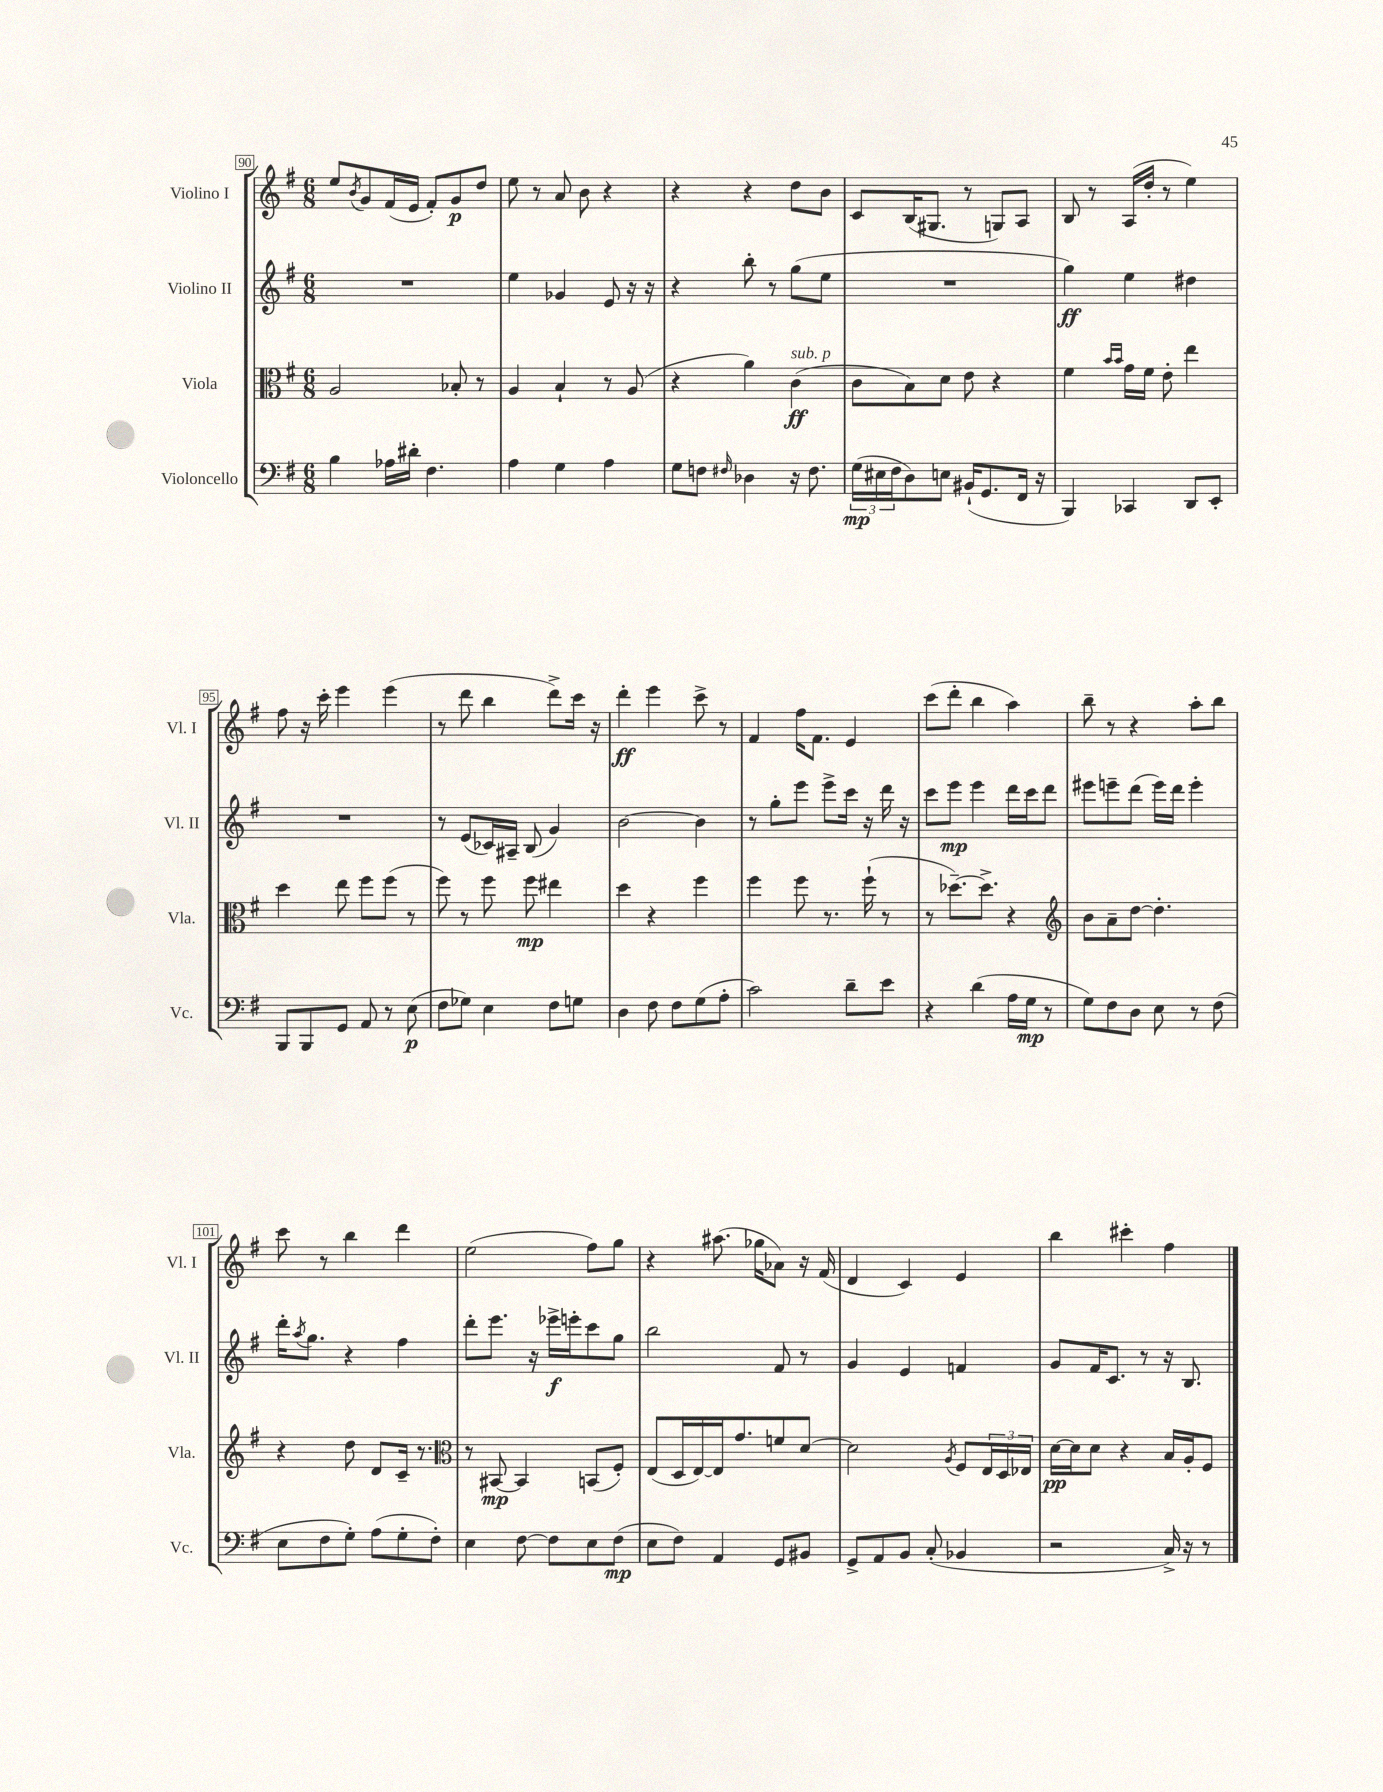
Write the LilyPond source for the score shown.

<<
\new StaffGroup <<
\new Staff = "s0" \with { instrumentName = "Violino I" shortInstrumentName = "Vl. I" } {
    \clef treble \key g \major \numericTimeSignature \time 6/8
    e''8 \acciaccatura { b'8 } g'8 fis'16( e'16 fis'8-.) g'8\p d''8 |
    e''8 r8 a'8 b'8 r4 |
    r4 r4 d''8 b'8 |
    c'8 b16( gis8. r8 g8) a8 |
    b8 r8 a16( d''16-. r8 e''4) |
    fis''8 r16 c'''16-. e'''4 e'''4( |
    r8 d'''8 b''4 d'''8->) c'''16 r16 |
    d'''4-.\ff e'''4 c'''8-> r8 |
    fis'4 fis''16 fis'8. e'4 |
    c'''8( d'''8-. b''4 a''4) |
    b''8-- r8 r4 a''8-. b''8 |
    c'''8 r8 b''4 d'''4 |
    e''2( fis''8) g''8 |
    r4 ais''8.( ges''16 aes'8) r16 fis'16( |
    d'4 c'4) e'4 |
    b''4 cis'''4-. fis''4 \bar "|." |
}
\new Staff = "s1" \with { instrumentName = "Violino II" shortInstrumentName = "Vl. II" } {
    \clef treble \key g \major \numericTimeSignature \time 6/8
    R2. |
    e''4 ges'4 e'8 r16 r16 |
    r4 b''8-. r8 g''8( e''8 |
    R2. |
    g''4\ff) e''4 dis''4 |
    R2. |
    r8 e'8( ces'16) ais16-- b8( g'4) |
    b'2~ b'4 |
    r8 g''8-. e'''8 e'''8-> c'''16 r16 d'''16 r16 |
    c'''8 e'''8\mp e'''4 d'''16 c'''16 d'''8 |
    eis'''8 e'''8-- d'''8( e'''16) d'''16 e'''4-. |
    d'''16-. \acciaccatura { a''8 } g''8. r4 fis''4 |
    d'''8-. e'''8. r16 ees'''16->\f e'''16-. c'''8 g''8 |
    b''2 fis'8 r8 |
    g'4 e'4 f'4 |
    g'8 fis'16 c'8. r8 r16 b8. \bar "|." |
}
\new Staff = "s2" \with { instrumentName = "Viola" shortInstrumentName = "Vla." } {
    \clef alto \key g \major \numericTimeSignature \time 6/8
    a2 bes8-. r8 |
    a4 b4-! r8 a8( |
    r4 a'4) c'4\ff^\markup { \italic "sub. p" }( |
    c'8 b8) d'8 e'8 r4 |
    fis'4 \grace { b'16 b'16 } g'16 fis'16 e'8-. e''4 |
    d''4 e''8 fis''8 fis''8( r8 |
    fis''8) r8 fis''8 fis''8\mp eis''4 |
    d''4 r4 fis''4 |
    fis''4 fis''8 r8. fis''16-!( r8 |
    r8 des''8.~--) des''8.-> r4 |
    \clef treble b'8 a'8-- d''8~ d''4.-. |
    r4 d''8 d'8 c'16-- r8. |
    \clef alto r8 bis,8~\mp bis,4 b,8( fis8-.) |
    e8( d16 e16~) e16 g'8. f'8 d'8~ |
    d'2 \acciaccatura { a8 } fis8 \tuplet 3/2 { e16 d16 ees16 } |
    d'16~\pp d'16 d'8 r4 b16 a16-. fis8 \bar "|." |
}
\new Staff = "s3" \with { instrumentName = "Violoncello" shortInstrumentName = "Vc." } {
    \clef bass \key g \major \numericTimeSignature \time 6/8
    b4 aes16 dis'16-. fis4. |
    a4 g4 a4 |
    g8 f8 \grace { fis16 } des4 r16 fis8. |
    \tuplet 3/2 { g16\mp( eis16 fis16 } d8) e8 bis,16-!( g,8. fis,16 r16 |
    b,,4) ces,4 d,8 e,8-. |
    b,,8 b,,8 g,8 a,8 r8 e8\p( |
    fis8 ges8) e4 fis8 g8 |
    d4 fis8 fis8 g8( a8-. |
    c'2) d'8-- e'8 |
    r4 d'4( a16 g16\mp r8 |
    g8) fis8 d8 e8 r8 fis8( |
    e8 fis8 g8-.) a8( g8-. fis8-.) |
    e4 fis8~ fis8 e8 fis8\mp( |
    e8 fis8) a,4 g,8 bis,8 |
    g,8-> a,8 b,8 c8-.( bes,4 |
    r2 c16->) r16 r8 \bar "|." |
}
>>
>>
\layout { \context { \Score currentBarNumber = #90 \override BarNumber.stencil = #(make-stencil-boxer 0.1 0.3 ly:text-interface::print) } }
